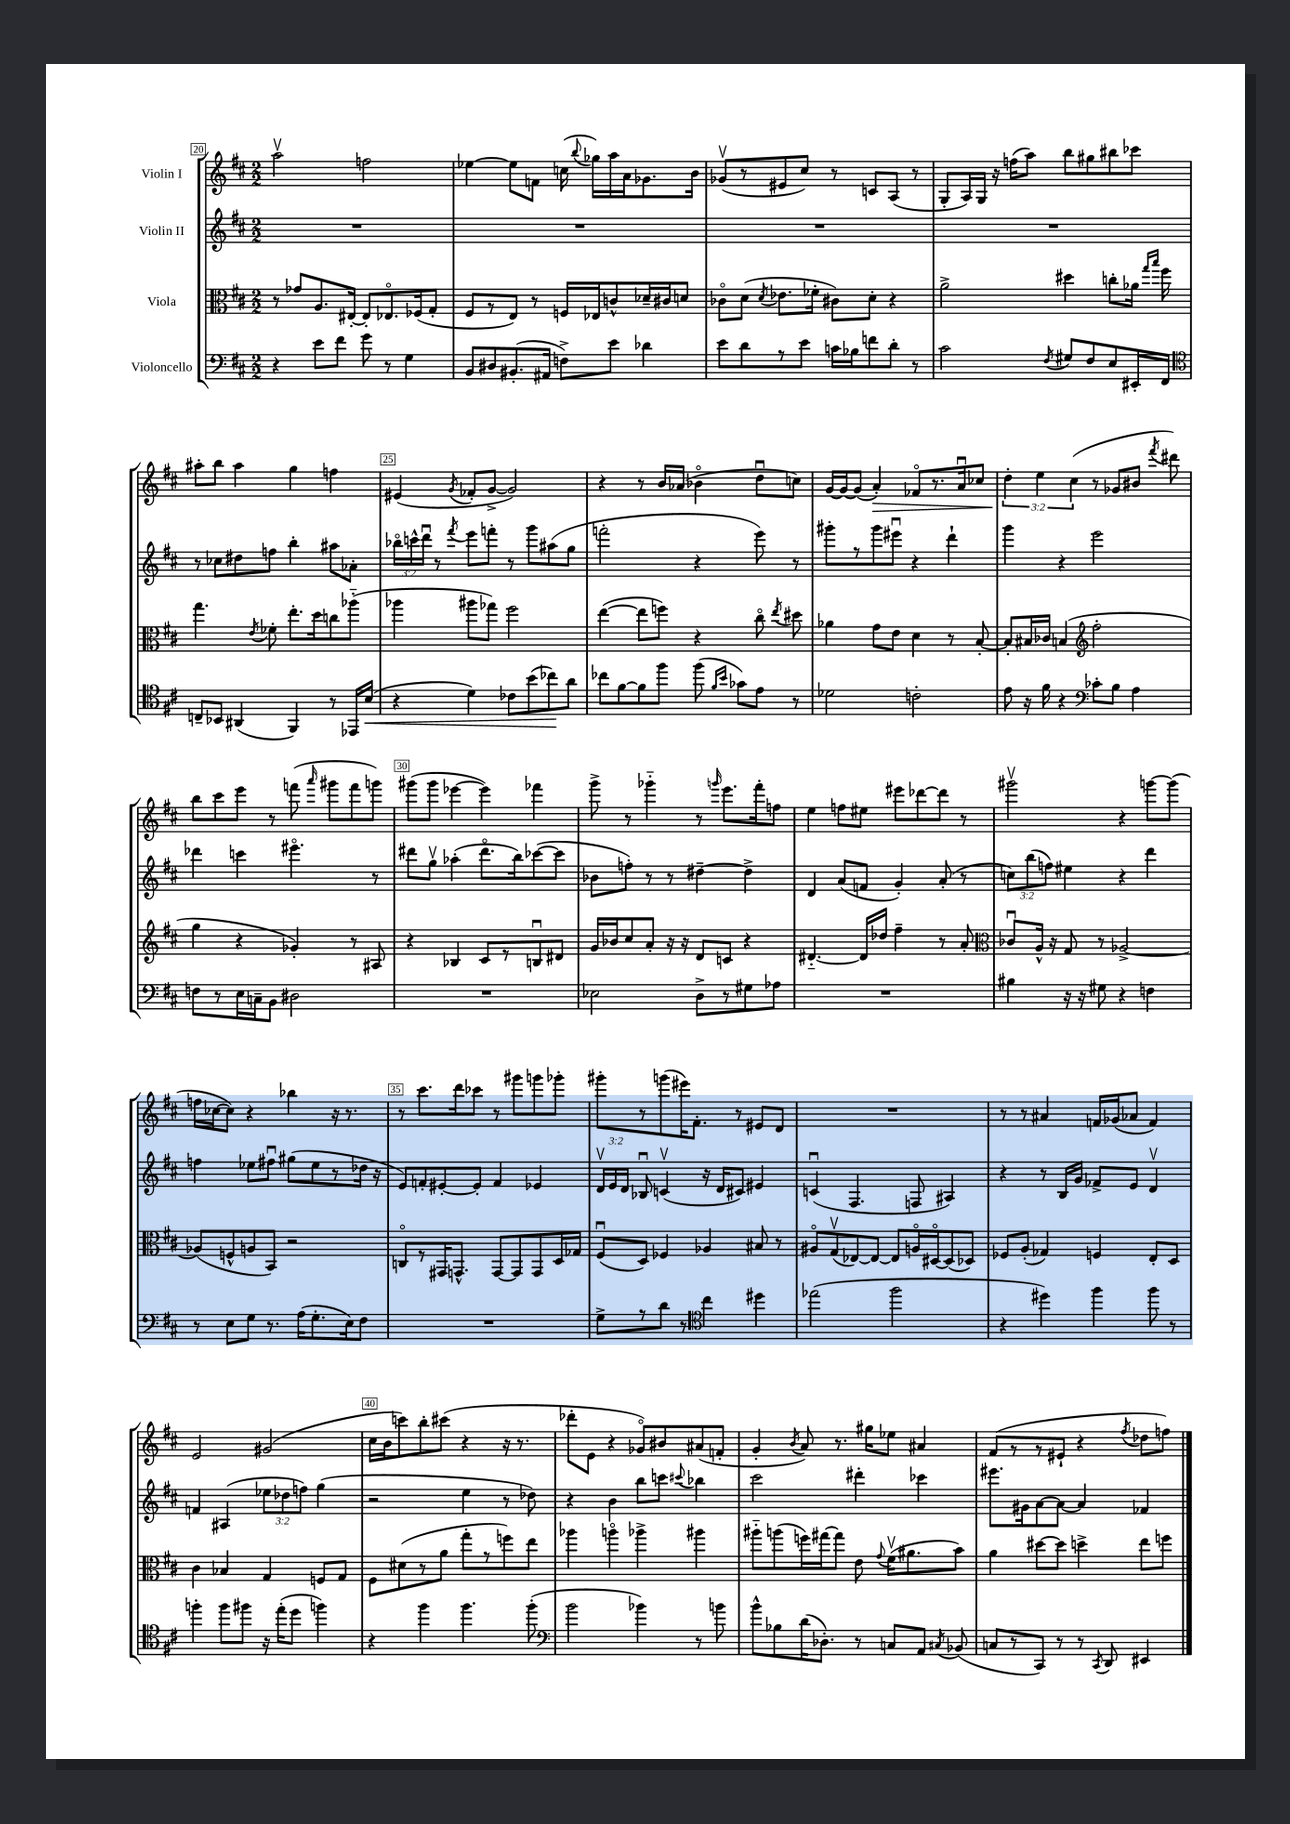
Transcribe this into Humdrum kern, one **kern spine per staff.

**kern	**kern	**kern	**kern
*staff4	*staff3	*staff2	*staff1
*clefF4	*clefC3	*clefG2	*clefG2
*k[f#c#]	*k[f#c#]	*k[f#c#]	*k[f#c#]
*M2/2	*M2/2	*M2/2	*M2/2
4r	8r	1r	2aav\
.	8g-/L	.	.
8e\L	8.A/	.	.
8f#\J	.	.	.
.	[16E#'/Jk	.	.
8g\	8E#'/]L	.	2ff\
8r	8.E-o/	.	.
4G\	.	.	.
.	(16F-/k	.	.
.	8G'/J	.	.
=	=	=	=
8BB/L	8F#/L	1r	[4ee-\
8D#/	8r	.	.
(8.BB#'/	8E/J)	.	8ee-\]L
.	8r	.	8f\J
16AA#/Jk	.	.	.
8F^\L)	16F/LL	.	(16cc\
.	.	.	8qqbb/
.	16E-/J	.	16gg-\LL)
8e\J	8c^^/	.	16aa\
.	.	.	16a\J
4d-\	16d-~/L	.	8.g-\
.	16c#/J	.	.
.	8d/J	.	.
.	.	.	16b\Jk
=	=	=	=
8e\L	8c-o\L	1r	(8g-v/L
8d\	(8d\J	.	8r
.	8qd/	.	.
8r	8.e-\L	.	8e#/
8e\J	.	.	8cc#/J)
.	16f-'\Jk	.	.
16c\LL	8c#\L)	.	8r
16B-\J	.	.	.
8f\	8d'\J	.	8c/L
8d'\J	4r	.	(8A/J
8r	.	.	8r
=	=	=	=
2c#\	2a^\	1r	8G'/L
.	.	.	16A/L)
.	.	.	16G/JJ
.	.	.	16r
.	.	.	(16ff\LK
.	.	.	8aa\J)
8qF#/	.	.	.
8G#/L	4dd#\	.	8bb\L
8F#/	.	.	8gg#\
8E/	8cc'\L	.	8bb#\
16EE#'/L	16a-\Jk	.	8ccc-\J
.	16qqgg/LL	.	.
.	16qqbb/JJ	.	.
16FF#/JJ	16ff#\	.	.
=	=	=	=
*clefC4	*	*	*
8C~/L	4.gg\	8r	8aa#'\L
8BB-/J	.	8cc-\L	8bb\J
(4AA#/	.	8dd#\	4aa#\
.	8qe/	.	.
.	8f-'\	8ff\J	.
4FF#/)	8.ee'\L	4bb'\	4gg\
.	16dd\k	.	.
8r	8cc\	8aa#\L	4ff\
16EE-/LL	(8aa-'~\J	8a-'\J	.
(16B/JJ	.	.	.
=	=	=	=
4r	4aa-\	24bb-o\LL	(4e#/
.	.	24ccc^^\	.
.	.	24dddu\JJ	.
.	.	8r	.
.	.	8qfff#/	8qg/
4d\)	8aa#\L	8eee\L	8f-'/L
.	8gg-\J)	8fff'\J	[8g^/J
8c-\L	2ff#\	8r	2g/])
(8b\	.	8ggg\L	.
8cc-\)	.	(8aa#\	.
8a\J	.	8gg\J	.
=	=	=	=
8cc-\L	([4ee\	2fff'\	4r
[8f#\	.	.	.
8f#\]	8ee\]L	.	8r
8ff#\J	8ff\J)	.	16b/LL
.	.	.	(16a-/JJ
(8ff#\	4r	4r	4b-o\
16qqf#/LL	.	.	.
16qqb/JJ	.	.	.
8g-\L)	.	.	.
8e\J	8cc#o\	8eee\)	8ddu\L
.	8qee/	.	.
8r	8dd#\	8r	8cc\J)
=	=	=	=
2d-\	4a-\	8ggg#'\L	[16g/LL
.	.	.	16g/_J
.	.	8r	(8g/]J
.	8g\L	8ggg#\	4a'/)
.	8e\J	8eee#u\J	.
2c'\	4d\	4r	8f-o/L
.	.	.	8.r
.	8r	4ddd`\	.
.	.	.	16au/k
.	[8B'/	.	8cc-/J
=	=	=	=
8e\	8B'/]L	4ggg\	6dd'\
16r	16B#/L	.	.
.	.	.	6ee\
16f#\	16c-/JJ	.	.
4r	(4B/	4r	.
.	.	.	(6cc#\
*clefF4	*clefG2	*	*
8c-'\L	2ff#'\	2eee\	8r
8B\J	.	.	8g-/L
4A\	.	.	8b#/J
.	.	.	8qfff#/
.	.	.	8ddd#\)
=	=	=	=
8F\L	4gg\	4ddd-\	8bb\L
8r	.	.	8ccc#\
16E\L	4r	4ccc\	8eee\J
16C~\J	.	.	.
8BB\J	.	.	8r
2D#\	4g-'/)	4.eee#o\	(8fff\
.	.	.	16qqaaa/
.	.	.	8ggg#\L
.	8r	.	8fff\
.	8A#/	8r	8ggg\J)
=	=	=	=
1r	4r	8ddd#\L	(8ggg#\L
.	.	8ggv\J	8ggg#\J
.	4B-/	(4aa-'\	[4eee-\
.	8c#/L	8.ddd#o\L	4eee-\])
.	8r	.	.
.	.	16bb\k)	.
.	8Bu/	([8ccc-\	4fff-\
.	8d#/J	8ccc-\]J	.
=	=	=	=
2E-\	16g/LL	8b-\L	8ggg^\
.	16b-/J	.	.
.	8cc#/	8ff'\J)	8r
.	8a'/J	8r	4ggg-'~\
.	16r	8r	.
.	16r	.	.
8D^\L	8d/L	[4dd#~\	8r
.	.	.	16qqggg/
8r	8c/J	.	8.eee\L
8G#\	4r	4dd#^\]	.
.	.	.	16fff#'\k
8A-\J	.	.	8ff\J
=	=	=	=
1r	[4.d#'~/	4d/	4ee\
.	.	(8a/L	8ff\L
.	16d#/]LL	8f/J	8ee#\J
.	16dd-/JJ	.	.
.	4ff#~\	4g'/)	8eee#\L
.	.	.	[8ddd-\
.	8r	(8a'/	8ddd-\]J
.	8a'/	8r	8r
=	=	=	=
*	*clefC3	*	*
4B#\	8c-u/L	12cc\L)	2ggg#v\
.	.	(12bb\	.
.	16A^^/Jk	.	.
.	.	12ff\J)	.
.	16r	.	.
16r	8G/	4ee#\	.
16r	.	.	.
8G#\	8r	.	.
4r	[2A-^/	4r	4r
4F\	.	4ddd\	[8ggg\L
.	.	.	(8ggg\]J
=	=	=	=
8r	(8A-/]L	4ff\	16ff\LL
.	.	.	[16cc-\J
8E\L	8F^^/	.	8cc-\]J)
8G\J	8A/	8ee-\L	4r
8.r	8BB/J)	8ff#u\J	.
.	2r	(8gg#\L	4bb-\
(16A\LK	.	.	.
8.G'\	.	8ee-\	.
.	.	8r	16r
16E\k)	.	.	8.r
8F#\J	.	16dd-\Jk	.
.	.	16r	.
=	=	=	=
1r	8Co/L	8e/L)	8r
.	8r	8f'/	8.ccc#\L
.	16GG#/K	[8e#'/	.
.	8.GG^^/J	.	16ddd\k
.	.	8e#'/]J	8ccc-\J
.	[8GG/L	4f/	8r
.	8GG/]	.	8ggg#\L
.	8GG/	4e-/	8ggg\
.	16D/L	.	8ggg-'\J
.	16G-/JJ	.	.
=	=	=	=
8G^\L	(8F#u/L	24dv/LL	8ggg#'\L
.	.	24e/	.
.	.	24d/JJ	.
8r	8D/J)	8B-u/	8r
8d\J	4F-/	(4cv/	(8ggg\
8r	.	.	16eee#\K)
.	.	.	8.f#'\J
*clefC4	*	*	*
4cc#\	4A-/	16r	.
.	.	16d/LK	.
.	.	8c#/J)	8r
4dd#\	8B#/	4e#/	8e#/L
.	8r	.	8d/J
=	=	=	=
(2ee-\	8A#o/L	(4cu/	1r
.	(8Gv/	.	.
.	[8E-/)	4.F#/	.
.	8E-/_J	.	.
2ff#\	8E-/]L	.	.
.	16Ao/L	8F/	.
.	[16D#o/J	.	.
.	(8D#/]	4A#/)	.
.	8D-/J)	.	.
=	=	=	=
4r	8F-/L	4r	8r
.	(8A'/J	.	8r
4dd#\)	4G-/)	8r	4a#/
.	.	16B/LL	.
.	.	16g/JJ	.
4ff#\	4F/	8f-^/L	16f/LL
.	.	.	(16g-/J
.	.	8e/J	8a-/J
8ff#\	8E'/L	4dv/	4f/)
8r	8D/J	.	.
=	=	=	=
4ff'\	4c#\	4f/	2e/
8ff\L	4B-/	(4A#/	.
8ff#\J	.	.	.
16r	4G/	12ee-\L	(2g#/
(16ee'\LK	.	.	.
.	.	12dd-\	.
8dd\J	.	.	.
.	.	12ff\J)	.
4ff\)	8F/L	(4gg\	.
.	8G/J	.	.
=	=	=	=
4r	8F#\L	2r	16cc#\LL
.	.	.	16b\J
.	(8d#\	.	8ccc\)
4ff#\	8r	.	8bb'\
.	8a\J	.	(8ccc#\J
4.ff#\	8gg'\L	4ee\	4r
.	8r	.	.
.	8ff\)	8r	16r
.	.	.	8.r
(8ff#'\	8ee\J	8dd-\)	.
=	=	=	=
*clefF4	*	*	*
2b\	4aa-\	4r	8ddd-'\L
.	.	.	8e\J
.	4aao\	4b\	4r
4b-\)	4aa-^\	8bb\L	8g-o/L)
.	.	8ccc\J	8b#/
.	.	8qqccc#/	.
8r	4aa#\	4bb-\	(8a#/
8b\	.	.	8f'/J
=	=	=	=
8b^^\L	8aa#'~\L	2ccc#\	4g'/
8B-\	(8aa\	.	.
.	.	.	8qb/
(16d\K	16ff\L)	.	8a/)
8.D-'\J)	[16gg#\J	.	.
.	8gg#\]J	.	8.r
8r	8e\	4ddd#'\	.
.	.	.	16gg#\LK
.	8qqg/	.	.
8C/L	(16f#v\LK	.	8ee-\J
.	8.a#\	.	.
8AA/J	.	4ccc-\	4a#/
8qC#/	.	.	.
(8BB-/	8b\J)	.	.
=	=	=	=
8C/L	4a\	8.eee#\L	(8f#/L
8r	.	.	8r
.	.	16g#\k	.
8CC#/J)	[8dd#\L	[8a\	8r
8r	8dd#\]J	8a\_J	8e#`/J
8r	4dd^\	4a/]	4r
8qCC#/	.	.	.
8DD/	.	.	.
.	.	.	8qff#/
4EE#/	8ee\L	4f-/	8dd-\L
.	8ff\J	.	8ff\J)
==	==	==	==
*-	*-	*-	*-
